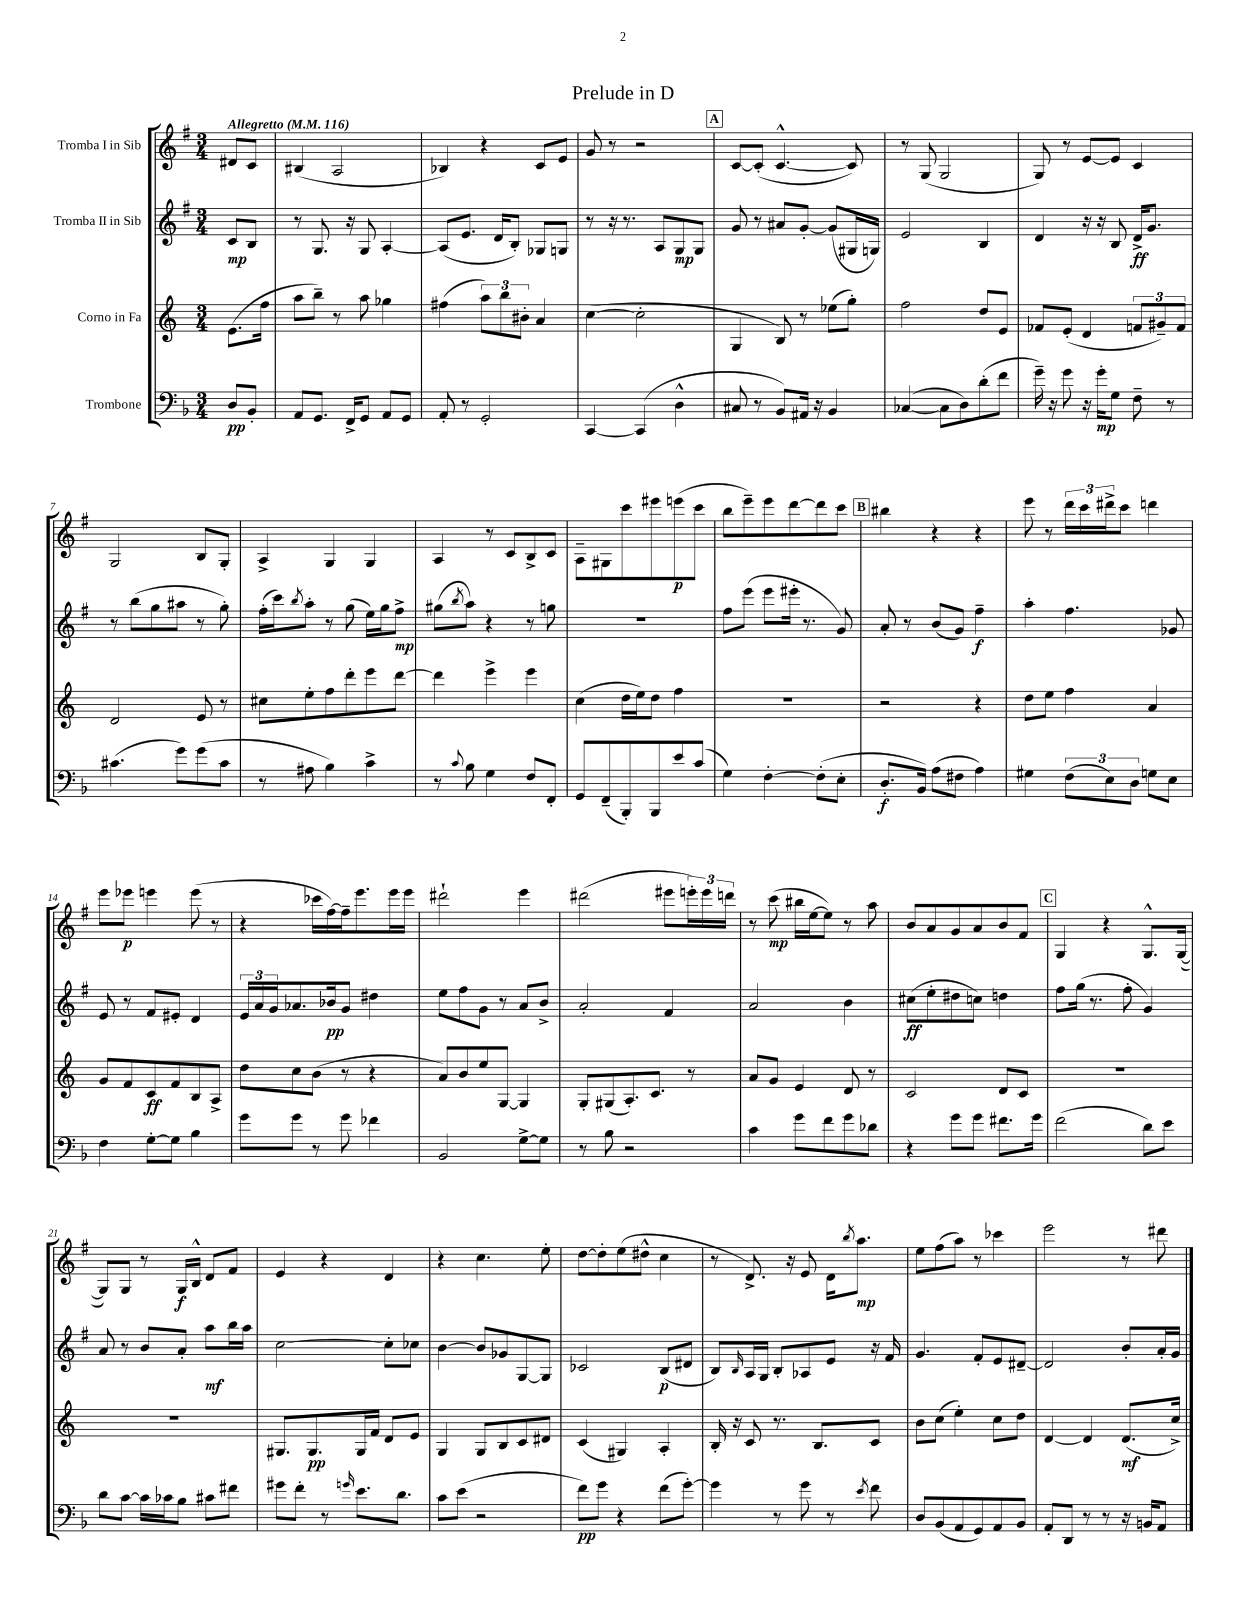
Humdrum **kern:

**kern	**kern	**kern	**kern
*staff4	*staff3	*staff2	*staff1
*clefF4	*clefG2	*clefG2	*clefG2
*k[b-]	*k[]	*k[f#]	*k[f#]
*M3/4	*M3/4	*M3/4	*M3/4
*MM116	*MM116	*MM116	*MM116
8D/L	(8.e\L	8c/L	8d#/L
8BB-'/J	.	8B/J	8c/J
.	16ff\Jk	.	.
=	=	=	=
8AA/L	8aa\L	8r	(4B#/
8.GG/J	8bb~\J)	8.G/	.
.	8r	.	2A/
16FF^/LK	.	16r	.
8GG/J	8aa\	8G/	.
8AA/L	4gg-\	[4A'/	.
8GG/J	.	.	.
=	=	=	=
8AA'/	(4ff#\	(8A/]L	4B-/)
8r	.	8.e/J	.
2GG'/	12aa\L)	.	4r
.	.	16d/LK	.
.	12bb\	.	.
.	.	8B'/J)	.
.	12b#'\J	.	.
.	4a/	8G-/L	8c/L
.	.	8G/J	8e/J
=	=	=	=
[4CC/	([4cc\	8r	8g/
.	.	16r	8r
.	.	8.r	.
(4CC/]	2cc'\]	.	2r
.	.	8A/L	.
4D^^\	.	8G/	.
.	.	8G/J	.
=	=	=	=
8C#/	4G/	8g/	[8c/L
8r	.	8r	(8c'/]J
8BB-/L)	8B/)	8a#/L	[4.c^^/
16AA#/Jk	8r	[8g'/J	.
16r	.	.	.
4BB-/	(8ee-\L	(8g/]L	.
.	8gg'\J)	16G#/L	8c/])
.	.	16G/JJ)	.
=	=	=	=
([4C-/	2ff\	2e/	8r
.	.	.	(8G/
8C-\]L	.	.	2G/
8D\)	.	.	.
(8d'\	8dd/L	4B/	.
8f\J	8e/J	.	.
=	=	=	=
16g~\)	8f-/L	4d/	8G/)
16r	.	.	.
8g\	(8e'/J	.	8r
16r	4d/	16r	[8e/L
16g'\LK	.	16r	.
8G\J	.	8B/	8e/]J
8F~\	12f/L	16d^/LK	4c/
.	.	8.g/J	.
.	12g#~/)	.	.
8r	.	.	.
.	12f/J	.	.
=	=	=	=
(4.c#\	2d/	8r	2G/
.	.	(8bb\L	.
.	.	8gg\	.
8g\L)	.	8aa#\J	.
(8g\	8e/	8r	8B/L
8c#\J	8r	8gg'\)	8G'/J
=	=	=	=
8r	8cc#\L	(16ff#'\LL	4A^/
.	.	16ccc\J)	.
.	.	8qbb/	.
8A#\	8ee'\	8aa'\J	.
4B-\)	8ff\	8r	4G/
.	8ddd'\	(8gg\	.
4c^\	8eee\	16ee\LL)	4G/
.	.	16gg\J	.
.	[8ddd\J	8ff#^\J	.
=	=	=	=
8r	4ddd\]	(8gg#\L	4A/
8qqc/	.	8qbb/	.
8B-\	.	8aa\J)	.
4G\	4eee^\	4r	8r
.	.	.	8c/L
8F/L	4eee\	8r	8B^/
8FF'/J	.	8gg\	8c/J
=	=	=	=
8GG/L	(4cc\	2.r	8A~\L
(8FF~/	.	.	8G#\
8BBB-'/)	16dd\LL	.	8ccc\
.	16ee\J)	.	.
8BBB-/	8dd\J	.	8eee#\
8e/	4ff\	.	(8eee\
(8c/J	.	.	8ccc\J
=	=	=	=
4G\)	2.r	8ff#\L	8bb\L
.	.	(8eee\J	8eee~\)
[4F'\	.	8eee\L	8eee\
.	.	16eee#'\Jk	[8ddd\
.	.	8.r	.
(8F'\]L	.	.	8ddd\]
8E'\J	.	8g/)	8ccc\J
=	=	=	=
8.D'/L	2r	8a'/	4bb#\
.	.	8r	.
16BB-/Jk)	.	.	.
(8A\L	.	(8b/L	4r
8F#\J	.	8g/J)	.
4A\)	4r	4ff#~\	4r
=	=	=	=
4G#\	8dd\L	4aa'\	8eee\
.	8ee\J	.	8r
(12F\L	4ff\	4.ff#\	24ddd\LL
.	.	.	24ccc\
12E\)	.	.	24ddd#^\J
.	.	.	8ccc\J
12D\J	.	.	.
8G\L	4a/	.	4ddd\
8E\J	.	8g-/	.
=	=	=	=
4F\	8g/L	8e/	8eee\L
.	8f/	8r	8eee-\J
[8G'\L	8c/	8f#/L	4eee\
8G\]J	8f/	8e#'/J	.
4B-\	8B/	4d/	(8eee\
.	8A^/J	.	8r
=	=	=	=
8g\L	8dd\L	24e/LL	4r
.	.	24a/	.
.	.	24g/J	.
8g\J	8cc\	8.a-/	.
8r	(8b\J	.	16ccc-\LL
.	.	16b-/k	[16ff#\)
8g\	8r	8g/J	16ff#~\]J
.	.	.	8.eee\
4f-\	4r	4dd#\	.
.	.	.	16eee\L
.	.	.	16eee\JJ
=	=	=	=
2BB-/	8a/L)	8ee\L	2ddd#`\
.	8b/	8ff#\	.
.	8ee/	8g\J	.
.	[8G/J	8r	.
[8G^\L	4G/]	8a/L	4eee\
8G\]J	.	8b^/J	.
=	=	=	=
8r	8G'/L	2a'/	(2ddd#\
8B-\	(8G#/	.	.
2r	8.A'/)	.	.
.	8.c/J	.	.
.	.	4f#/	8eee#\L
.	8r	.	24eee'\L)
.	.	.	24eee\
.	.	.	24ddd\JJ
=	=	=	=
4c\	8a/L	2a/	8r
.	8g/J	.	(8ccc\
8g\L	4e/	.	16bb#\LL
.	.	.	[16ee\J
8f\	.	.	8ee\]J)
8g\	8d/	4b\	8r
8d-\J	8r	.	8aa\
=	=	=	=
4r	2c/	(8cc#\L	8b/L
.	.	8ee'\	8a/
8g\L	.	8dd#\	8g/
8g\J	.	8cc\J)	8a/
8.f#\L	8d/L	4dd\	8b/
.	8c/J	.	8f#/J
16g\Jk	.	.	.
=	=	=	=
(2f\	2.r	8ff#\L	4G/
.	.	(16gg\Jk	.
.	.	8.r	.
.	.	.	4r
.	.	8ff#'\	.
8d\L)	.	4g/)	8.G^^/L
8e\J	.	.	.
.	.	.	([16G/Jk
=	=	=	=
8d\L	2.r	8a/	8G/]L)
[8c\J	.	8r	8G/J
16c\]LL	.	8b/L	8r
16c-\J	.	.	.
8B-\J	.	8a'/J	16G/LL
.	.	.	16B^^/JJ
8c#\L	.	8aa\L	8d/L
8f#\J	.	16bb\L	8f#/J
.	.	16aa\JJ	.
=	=	=	=
8g#\L	8.G#/L	[2cc\	4e/
8f'\J	.	.	.
.	8.G#/	.	.
8r	.	.	4r
16qqg/	.	.	.
8.e\L	16G#/L	.	.
.	16f/JJ	.	.
.	8d/L	8cc'\]L	4d/
8.d\J	.	.	.
.	8e/J	8cc-\J	.
=	=	=	=
8c\L	4G/	[4b\	4r
(8e\J	.	.	.
2r	8G/L	8b/]L	4.cc\
.	8B/	8g-/	.
.	8c/	[8G/	.
.	8d#/J	8G/]J	8ee'\
=	=	=	=
8f\L)	(4c/	2c-/	[8dd\L
8g\J	.	.	8dd'\]
4r	4G#/)	.	(8ee\
.	.	.	8dd#^^\J
(8f\L	4A'/	(8B/L	4cc\
[8g'\J)	.	8d#/J	.
=	=	=	=
4g\]	16B'/	8B/L)	8r
.	16r	.	.
.	.	16qqB/	.
.	8c/	16A/L	8.d^/)
.	.	16G/JJ	.
8r	8.r	8B'/L	.
.	.	.	16r
8g\	.	8A-/	8e/
.	8.B/L	.	.
8r	.	8e/J	16d\LK
.	.	.	8qbb/
.	.	.	8.aa\J
8qe/	.	.	.
8f\	8c/J	16r	.
.	.	16f#/	.
=	=	=	=
8D/L	8b\L	4.g/	8ee\L
(8BB-/	(8cc\J	.	(8ff#\
8AA/	4ee'\)	.	8aa\J)
8GG/)	.	8f#'/L	8r
8AA/	8cc\L	8e/	4ccc-\
8BB-/J	8dd\J	[8d#~/J	.
=	=	=	=
8AA'/L	[4d/	2d#/]	2eee\
8DD/J	.	.	.
8r	4d/]	.	.
8r	.	.	.
16r	(8.d/L	8b'/L	8r
16BB/LK	.	.	.
8AA/J	.	16a'/L	8ddd#\
.	16cc^/Jk)	16g/JJ	.
==	==	==	==
*-	*-	*-	*-
